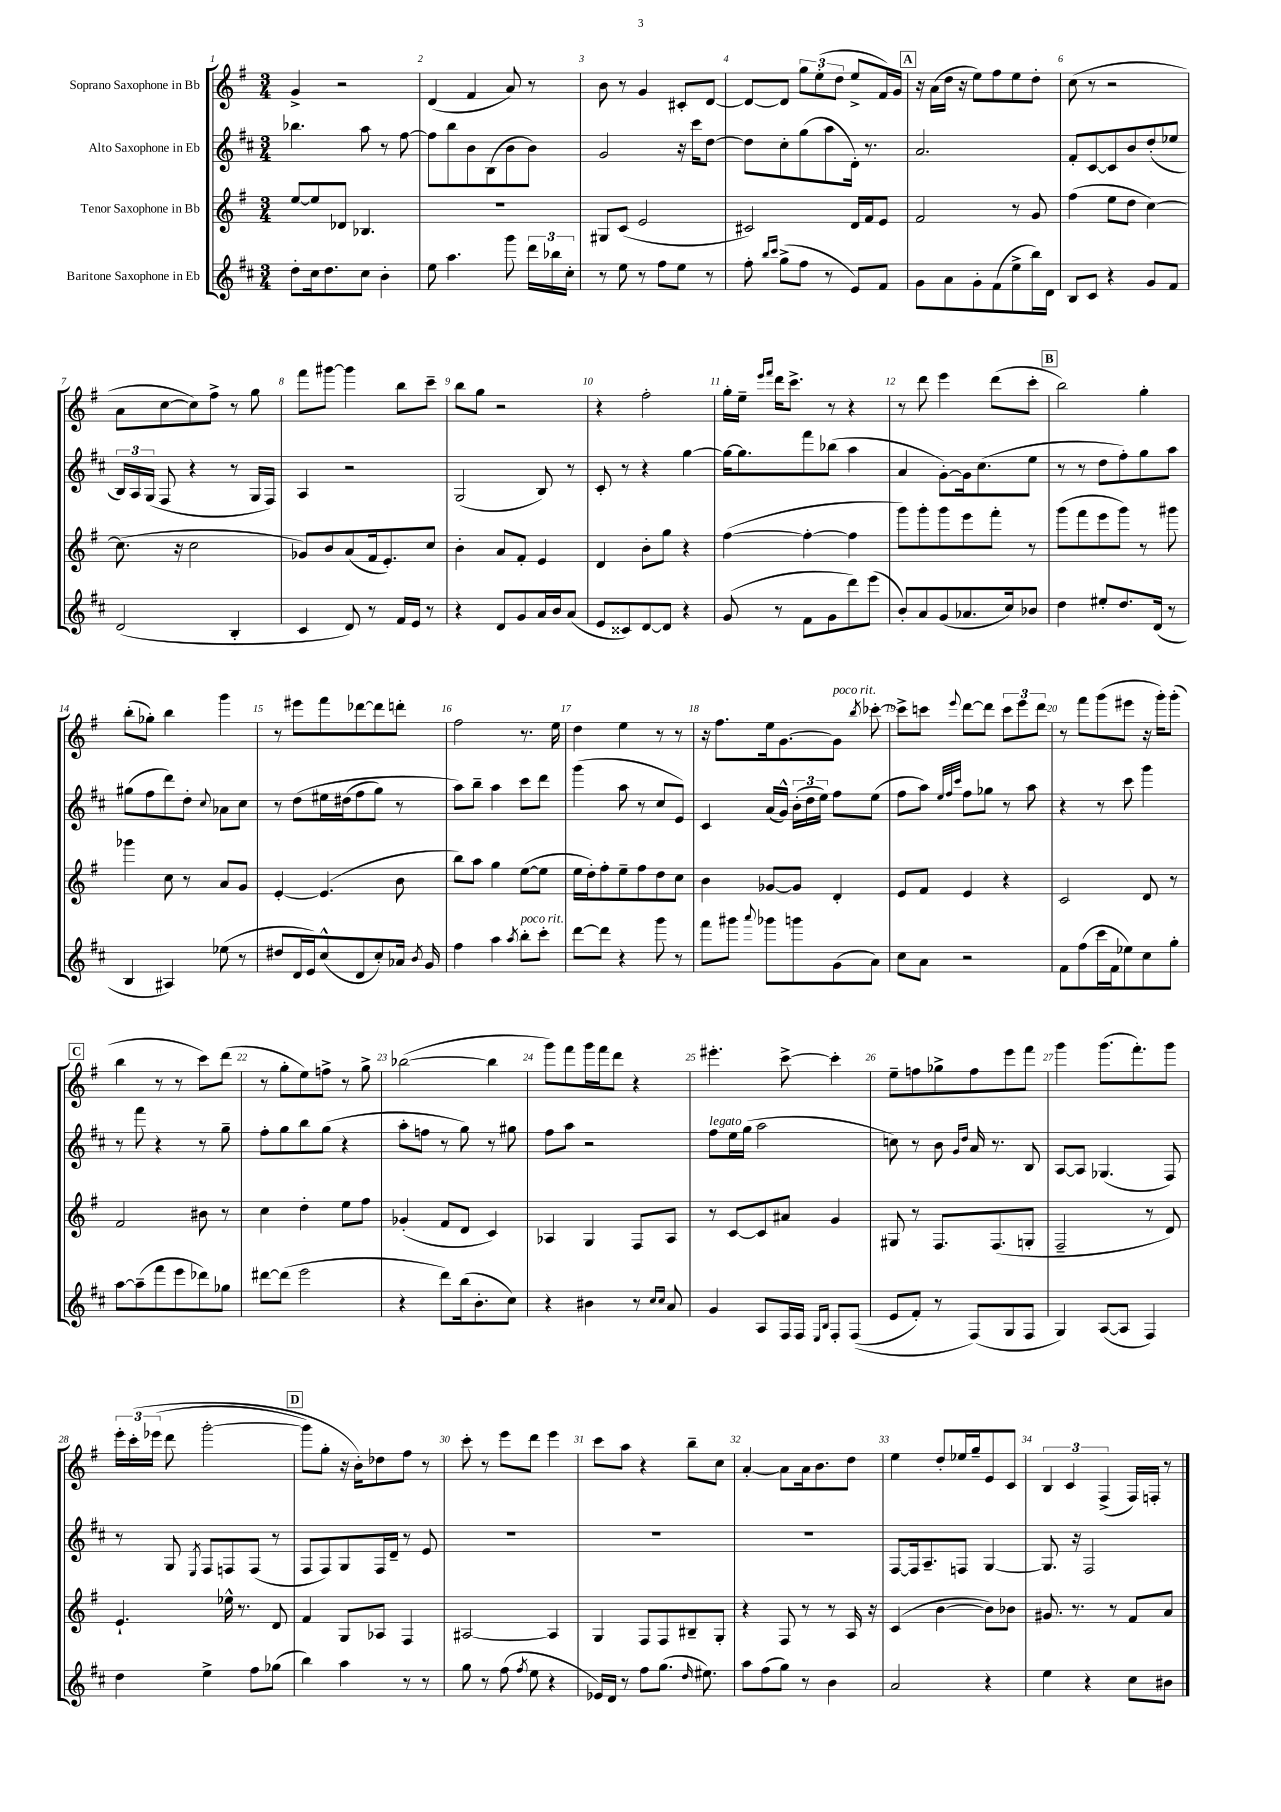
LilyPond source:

<<
\new StaffGroup <<
\new Staff = "s0" \with { instrumentName = "Soprano Saxophone in Bb" } {
    \clef treble \key g \major \numericTimeSignature \time 3/4
    \autoBeamOff g'4-> r2 |
    d'4( fis'4 a'8) r8 |
    b'8 r8 g'4 cis'8[-. d'8]~ |
    d'8[~ d'8] \tuplet 3/2 { g''8[ e''8-.( d''8] } e''8[-> fis'16) g'16] |
    \mark \markup { \box "A" } r16 a'16[( d''16] r16 e''8[) fis''8 e''8 d''8]-. |
    c''8( r8 r2 |
    a'8[ c''8~ c''8) fis''8]-> r8 g''8 |
    fis'''8[ gis'''8]~ gis'''4 b''8[ c'''8]-- |
    b''8[ g''8] r2 |
    r4 fis''2-. |
    g''16[-. e''16]-- \grace { e'''16[ fis'''16] } d'''16[ c'''8.]-> r8 r4 |
    r8 d'''8 e'''4 d'''8[( c'''8]-. |
    \mark \markup { \box "B" } b''2) g''4-. |
    b''8[-.( ges''8]-.) b''4 g'''4 |
    r8 eis'''8[ fis'''8 des'''8~ des'''8 d'''8]-. |
    fis''2 r8. e''16 |
    d''4 e''4 r8 r8 |
    r16 fis''8.[ e''16 g'8.~ g'8]^\markup { \italic "poco rit." } \acciaccatura { b''8 } ces'''8~-. |
    ces'''8[-> c'''8] \appoggiatura { e'''8 } d'''8[~ d'''8] \tuplet 3/2 { c'''8[ e'''8 d'''8] } |
    r8 fis'''8[ g'''8( eis'''8] r16 g'''16[-.) g'''8]-.( |
    \mark \markup { \box "C" } b''4 r8 r8 c'''8[) d'''8]( |
    r8 g''8[-. e''8) f''8]-> r8 g''8-> |
    bes''2~( bes''4 |
    g'''8[) fis'''8 g'''16 fis'''16 d'''8] r4 |
    eis'''4.-. c'''8~-> c'''4-. |
    e''8[-- f''8 ges''8-> f''8 e'''8 fis'''8] |
    g'''4 g'''8.[( fis'''8.-.) g'''8] |
    \tuplet 3/2 { e'''16[-. c'''16-.\( ees'''16]( } d'''8 g'''2~-. |
    \mark \markup { \box "D" } g'''8[) g''8]-. r16 b'16[-.\) des''8 fis''8] r8 |
    c'''8-. r8 e'''8[ d'''8] e'''4 |
    c'''8[ a''8] r4 b''8[-- c''8] |
    a'4~-. a'8[ a'16 b'8. d''8] |
    e''4 d''8[-. ees''16 g''16-- e'8 c'8] |
    \tuplet 3/2 { b4 c'4 fis4->( } fis16[) f16]-. r8 \bar "|." |
}
\new Staff = "s1" \with { instrumentName = "Alto Saxophone in Eb" } {
    \clef treble \key d \major \numericTimeSignature \time 3/4
    \autoBeamOff bes''4. a''8 r8 fis''8~ |
    fis''8[ b''8 b'8 b8( b'8 b'8]) |
    g'2 r16 cis'''16[ d''8]~ |
    d''8[ cis''8-. g''8( a''8 d'16]-.) r8. |
    \mark \markup { \box "A" } a'2. |
    fis'8[-. cis'8~ cis'8 b'8 d''8-.( ees''8] |
    \tuplet 3/2 { b16[) a16 g16]( } fis8 r4 r8 g16[ fis16]) |
    a4 r2 |
    g2( b8) r8 |
    cis'8-. r8 r4 g''4~ |
    g''16[~ g''8. fis'''8 bes''8]( a''4 |
    a'4 g'8[~-.) g'16 cis''8.( e''8] |
    \mark \markup { \box "B" } r8 r8 d''8[ fis''8-.) g''8 a''8] |
    gis''8[( fis''8 d'''8) d''8]-. \appoggiatura { cis''8 } aes'8[ cis''8] |
    r8 d''8[\( eis''16 dis''16( fis''8 g''8]) r8 |
    a''8[\) b''8]-- a''4 cis'''8[ d'''8] |
    g'''4( a''8 r8 cis''8[ e'8]) |
    cis'4 a'16[( g'16]-^) \tuplet 3/2 { b'16[-.( d''16 e''16]) } fis''8[ e''8]( |
    fis''8[ a''8]) \grace { e''32[ fis''32 cis'''32] } fis''8[ ges''8] r8 a''8 |
    r4 r8 cis'''8 g'''4 |
    \mark \markup { \box "C" } r8 fis'''8 r4 r8 g''8-- |
    fis''8[-. g''8 b''8 g''8]( r4 |
    a''8[-. f''8] r8 g''8) r8 gis''8 |
    fis''8[ a''8] r2 |
    fis''8[^\markup { \italic "legato" } e''16 g''16]( a''2 |
    c''8) r8 b'8 \grace { g'16[ d''16] } a'16 r8. b8 |
    a8[~ a8] ges4.( fis8) |
    r8 g8 \acciaccatura { e8 } fis8[ f8 f8]( r8 |
    \mark \markup { \box "D" } fis8[ fis8) g8 fis16 d'16]-- r8 e'8 |
    R2. |
    R2. |
    R2. |
    fis8[~ fis16 a8.-- f8] g4~ |
    g8. r16 fis2 \bar "|." |
}
\new Staff = "s2" \with { instrumentName = "Tenor Saxophone in Bb" } {
    \clef treble \key g \major \numericTimeSignature \time 3/4
    \autoBeamOff e''8[~ e''8 des'8] bes4. |
    R2. |
    gis8[ c'8]( e'2 |
    cis'2) d'16[ fis'16 e'8] |
    \mark \markup { \box "A" } fis'2 r8 g'8 |
    fis''4( e''8[ d''8] c''4~) |
    c''8.( r16 c''2 |
    ges'8[) b'8 a'8( fis'16 e'8.-.) c''8] |
    b'4-. a'8[ fis'8]-. e'4 |
    d'4 b'8[-. g''8] r4 |
    fis''4~( fis''4~-. fis''4 |
    g'''8[) g'''8-. g'''8 e'''8 fis'''8]-. r8 |
    \mark \markup { \box "B" } g'''8[( fis'''8 e'''8 g'''8]) r8 gis'''8 |
    ges'''4 c''8 r8 a'8[ g'8] |
    e'4~-. e'4.( b'8 |
    b''8[) a''8] g''4 e''8[~( e''8] |
    e''16[ d''16-.) fis''8-. e''8-- fis''8 d''8 c''8] |
    b'4 ges'8[~ ges'8] d'4-. |
    e'8[ fis'8] e'4 r4 |
    c'2 d'8 r8 |
    \mark \markup { \box "C" } fis'2 bis'8 r8 |
    c''4 d''4-. e''8[ fis''8] |
    ges'4-.( fis'8[ d'8] c'4) |
    aes4 g4 fis8[ aes8] |
    r8 c'8[~ c'8 ais'8] g'4 |
    gis8 r8 fis8.[ fis8.( g8]-. |
    fis2-- r8 d'8) |
    e'4.-! ees''16-^ r8. d'8 |
    \mark \markup { \box "D" } fis'4 g8[ aes8] fis4 |
    ais2~ ais4 |
    g4 fis8[ fis8 bis8-- g8]-. |
    r4 fis8 r8 r8 a16 r16 |
    c'4( b'4~ b'8[) bes'8] |
    gis'8. r8. r8 fis'8[ a'8] \bar "|." |
}
\new Staff = "s3" \with { instrumentName = "Baritone Saxophone in Eb" } {
    \clef treble \key d \major \numericTimeSignature \time 3/4
    \autoBeamOff d''8[-. cis''16 d''8. cis''8] b'4-. |
    e''8 a''4. g'''8 \tuplet 3/2 { d'''16[ bes''16 cis''16]-. } |
    r8 e''8 r8 fis''8[ e''8] r8 |
    fis''8-. \grace { b''16[ cis'''16] } g''8[->( fis''8] r8 e'8[) fis'8] |
    \mark \markup { \box "A" } g'8[ a'8 g'8-. fis'8( e''8-> b''16) d'16] |
    b8[ cis'8] r4 g'8[ fis'8] |
    d'2( b4-. |
    cis'4 d'8) r8 fis'16[ e'16] r8 |
    r4 d'8[ g'8 a'16 b'16 a'8]( |
    e'8[ cisis'8) d'8~ d'8] r4 |
    g'8( r8 fis'8[ g'8 d'''8) e'''8]( |
    b'8[-.) a'8 g'8( aes'8. cis''16) bes'8] |
    \mark \markup { \box "B" } d''4 eis''8[-. d''8. d'16]( r8 |
    b4 ais4) ees''8( r8 |
    dis''8[ d'16 e'16) cis''8-^( d'8 cis''8-.) aes'16] \acciaccatura { b'8 } g'16 |
    fis''4 a''4 \acciaccatura { a''8 } b''8[-.^\markup { \italic "poco rit." } cis'''8]-. |
    d'''8[~ d'''8] r4 g'''8 r8 |
    fis'''8[ gis'''8] \appoggiatura { a'''8 } ges'''8[ g'''8 g'8( a'8]) |
    cis''8[ a'8] r2 |
    fis'8[ fis''8( cis'''16 fis'16 ees''8) cis''8 g''8]-. |
    \mark \markup { \box "C" } a''8[~ a''8--( fis'''8 e'''8 des'''8) ges''8] |
    dis'''8[~ dis'''8]( e'''2 |
    r4 d'''8[) b''16( b'8.-. cis''8]) |
    r4 bis'4 r8 \grace { cis''16[ cis''16] } a'8 |
    g'4 a8[ fis16 fis16] \grace { e16[ b16] } fis8[-. fis8](\( |
    e'8[ fis'8]-.) r8 fis8[(\) g8 fis8] |
    g4) a8[~( a8] fis4) |
    d''4 e''4-> fis''8[ ges''8]( |
    \mark \markup { \box "D" } b''4) a''4 r8 r8 |
    g''8 r8 fis''8( \acciaccatura { fis''8 } e''8 r4 |
    ees'16[) d'16] r8 fis''8[ g''8.]( \grace { d''16 } eis''8.) |
    a''8[ fis''8( g''8]) r8 b'4 |
    a'2 r4 |
    e''4 r4 cis''8[ bis'8] \bar "|." |
}
>>
>>
\layout { \context { \Score \override BarNumber.break-visibility = ##(#f #t #t) barNumberVisibility = #all-bar-numbers-visible } }
